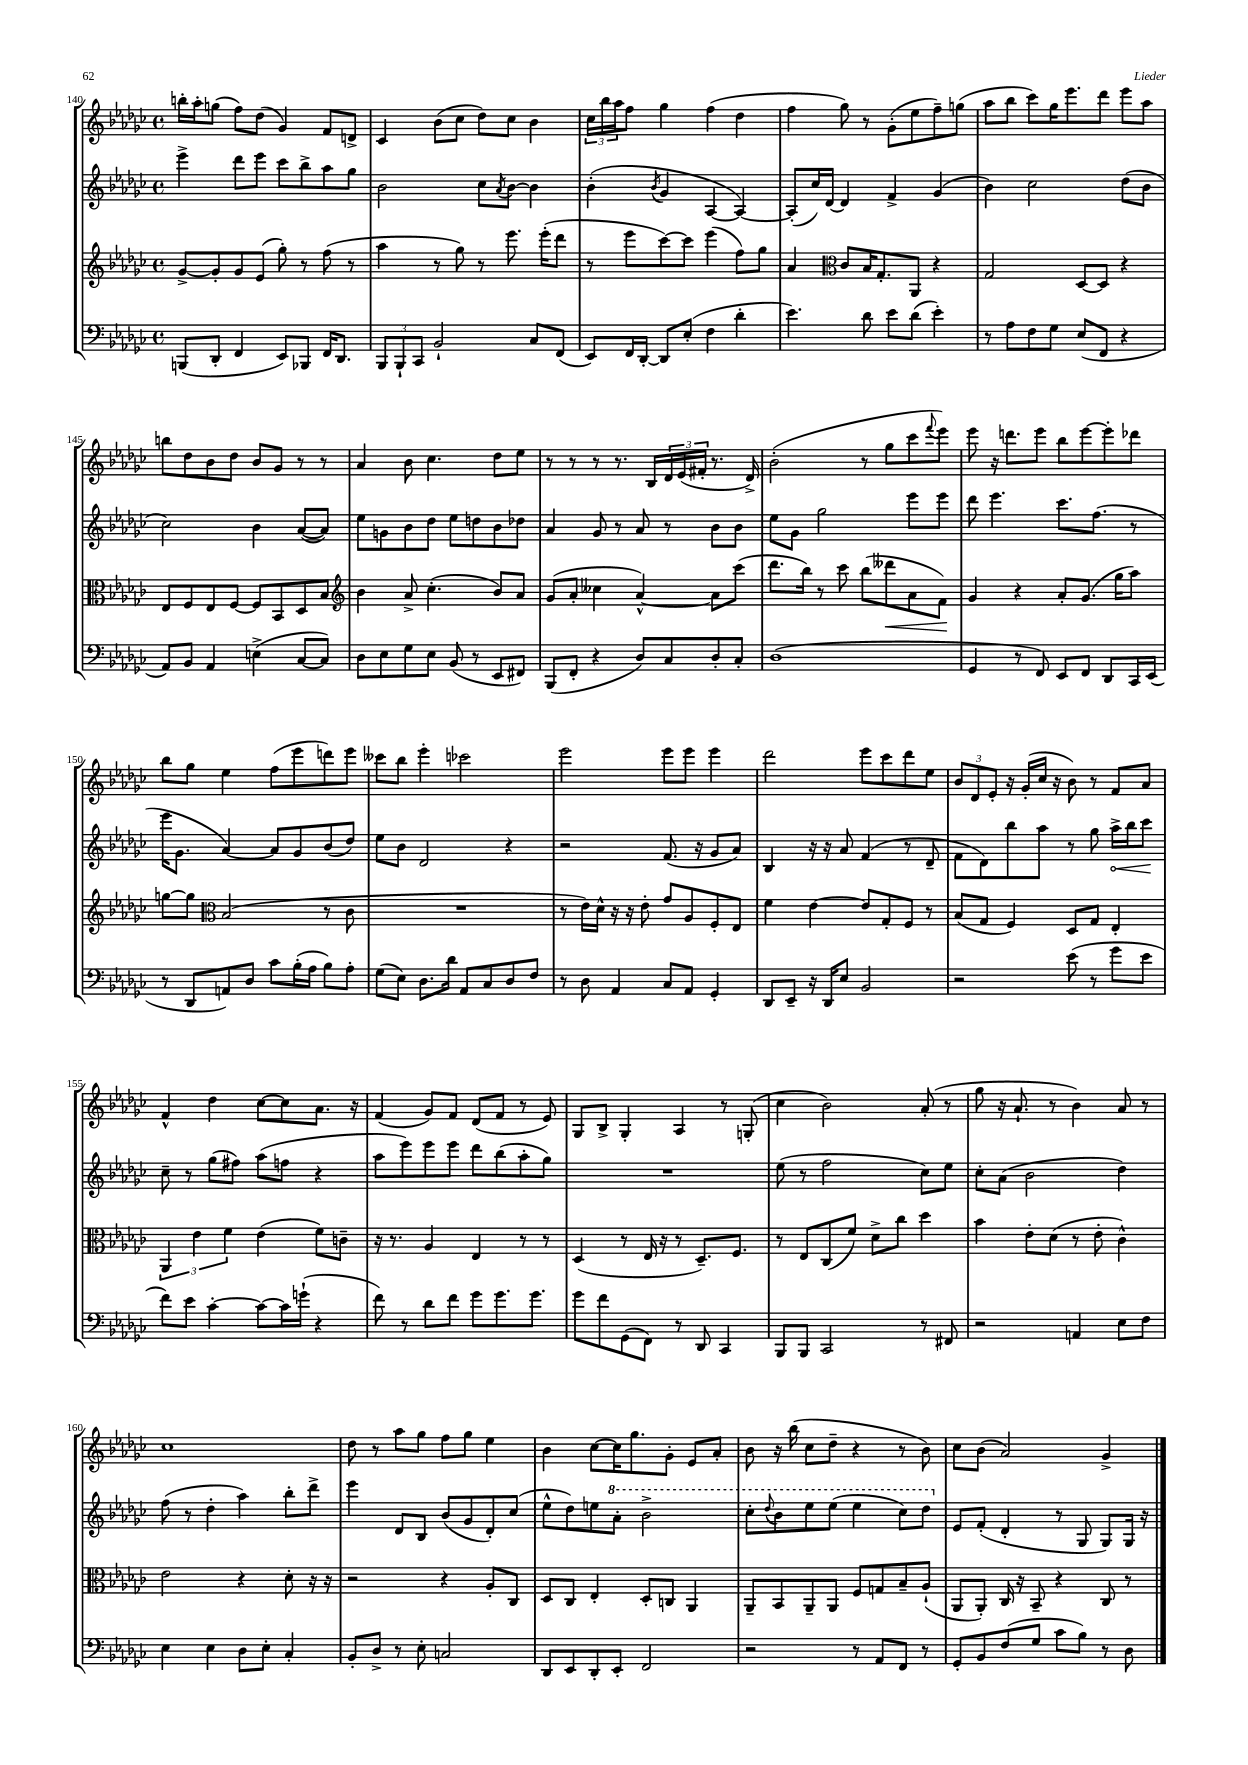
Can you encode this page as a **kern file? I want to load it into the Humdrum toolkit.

**kern	**kern	**kern	**kern
*staff4	*staff3	*staff2	*staff1
*clefF4	*clefG2	*clefG2	*clefG2
*k[b-e-a-d-g-c-]	*k[b-e-a-d-g-c-]	*k[b-e-a-d-g-c-]	*k[b-e-a-d-g-c-]
*M4/4	*M4/4	*M4/4	*M4/4
*met(c)	*met(c)	*met(c)	*met(c)
(8BBB/L	[8g-^/L	4eee-^\	16bb'\LL
.	.	.	16aa-'\J
8DD-'/J	8g-'/]	.	(8gg\J
4FF/	8g-/	8ddd-\L	8ff\L)
.	(8e-/J	8eee-\J	(8dd-\J
8EE-/L)	8gg-'\)	8ccc-\L	4g-/)
8BBB-/J	8r	8bb-^\	.
16FF/LK	(8ff\	8aa-\	8f/L
8.DD-/J	.	.	.
.	8r	8gg-\J	8d^/J
=	=	=	=
12BBB-/L	4aa-\	2b-\	4c-/
12BBB-`/	.	.	.
12CC-/J	.	.	.
2BB-`/	8r	.	(8b-\L
.	8gg-\)	.	8cc-\J
.	8r	8cc-\L	8dd-\L)
.	.	8qa-/	.
.	8.eee-\	[8b-\J	8cc-\J
8C-/L	.	4b-\]	4b-\
.	(16eee-'\LK	.	.
(8FF/J	8ddd-\J	.	.
=	=	=	=
8EE-/L)	8r	(4b-'\	24cc-\LL
.	.	.	24bb-\
.	.	.	24aa-\J
16FF/L	8eee-\L	.	8ff\J
[16DD-'/JJ	.	.	.
.	.	8qb-/	.
8DD-/]L	[8ccc-\)	4g-/	4gg-\
(8E-'/J	8ccc-\]J	.	.
4F\	(4eee-\	[4A-/	(4ff\
4d-'\	8ff\L)	4A-/_)	4dd-\
.	8gg-\J	.	.
=	=	=	=
4.e-\)	4a-/	(8A-'/]L	4ff\
.	.	16cc-/L)	.
.	.	[16d-/JJ	.
*	*clefC3	*	*
.	8c-/L	4d-/]	8gg-\)
8d-\	16B-/K	.	8r
.	8.G-'/	.	.
8e-\L	.	4f^/	(8g-'\L
(8d-\J	8AA-/J	.	8ee-\
4e-'\)	4r	(4g-/	8ff~\)
.	.	.	(8gg\J
=	=	=	=
8r	2G-/	4b-\)	8aa-\L
8A-\L	.	.	8bb-\J
8F\	.	2cc-\	8ccc-\L)
8G-\J	.	.	16gg-\K
.	.	.	8.eee-\
(8E-/L	[8D-/L	.	.
8FF/J	8D-/]J	.	8ddd-\J
4r	4r	(8dd-\L	8eee-\L
.	.	8b-\J	8aa-\J
=	=	=	=
8AA-/L)	8E-/L	2cc-\)	8bb\L
8BB-/J	8F/	.	8dd-\
4AA-/	8E-/	.	8b-\
.	[8F/J	.	8dd-\J
(4E^\	8F/]L	4b-\	8b-/L
.	8BB-/	.	8g-/J
[8C-/L	8D-/	([8a-/L	8r
8C-/]J)	8B-/J	8a-/]J)	8r
=	=	=	=
*	*clefG2	*	*
8D-\L	4b-\	8ee-\L	4a-/
8E-\	.	8g\	.
8G-\	8a-^/	8b-\	8b-\
8E-\J	(4.cc-'\	8dd-\J	4.cc-\
(8BB-/	.	8ee-\L	.
8r	.	8dd\	.
8EE-/L	8b-/L)	8b-\	8dd-\L
8FF#/J)	8a-/J	8dd-\J	8ee-\J
=	=	=	=
(8BBB-/L	(8g-/L	4a-/	8r
8FF'/J	8a-'/J	.	8r
4r	4cc--\	8g-/	8r
.	.	8r	8.r
8D-/L)	[4a-^^/)	8a-/	.
.	.	.	16B-/LL
8C-/	.	8r	24d-/
.	.	.	(24e-/
.	.	.	24f#'/JJ
8D-'/	8a-\]L	8b-\L	8.r
8C-'/J	(8ccc-\J	8b-\J	.
.	.	.	16d-^/)
=	=	=	=
(1D-	8.ddd-\L	8ee-\L	(2b-'\
.	.	8g-\J	.
.	16bb-\Jk)	.	.
.	8r	2gg-\	.
.	8ccc-\	.	.
.	(8bb-\L	.	8r
.	8ddd--\	.	8gg-\L
.	8a-\	8eee-\L	8ccc-\
.	.	.	8qqfff/
.	8f\J)	8eee-\J	8eee-\J)
=	=	=	=
4GG-/	4g-/	8ddd-\	8eee-\
.	.	4.eee-\	16r
.	.	.	8.ddd\L
8r	4r	.	.
8FF/)	.	.	8eee-\J
8EE-/L	8a-'/L	8.ccc-\L	8bb-\L
8FF/J	(8.g-/J	.	[8eee-\
.	.	(8.ff\J	.
8DD-/L	.	.	8eee-'\]
.	16gg-\LK	.	.
16CC-/L	8aa-\J)	8r	8ddd-\J
(16EE-/JJ	.	.	.
=	=	=	=
8r	[8gg\L	16eee-\LK	8bb-\L
.	.	8.g-\J	.
8DD-/L	8gg\]J	.	8gg-\J
*	*clefC3	*	*
8AA/)	(2B-/	[4a-/)	4ee-\
8D-/J	.	.	.
8c-\L	.	8a-/]L	(8ff\L
(16B-'\L	.	8g-/	8eee-\
16A-\JJ	.	.	.
8B-\L)	8r	(8b-/	8ddd\)
8A-'\J	8c-\	8dd-/J)	8eee-\J
=	=	=	=
(8G-\L	1r	8ee-\L	8ccc--\L
8E-\J)	.	8b-\J	8bb-\J
8.D-\L	.	2d-/	4eee-'\
16d-\Jk	.	.	.
8AA-/L	.	.	2ccc-\
8C-/	.	.	.
8D-/	.	4r	.
8F/J	.	.	.
=	=	=	=
8r	8r	2r	2eee-\
8D-\	16e-\LL)	.	.
.	16d-^^\JJ	.	.
4AA-/	16r	.	.
.	16r	.	.
.	8e-'\	.	.
8C-/L	8g-/L	(8.f/	8eee-\L
8AA-/J	8A-/	.	8eee-\J
.	.	16r	.
4GG-'/	8F'/	8g-/L	4eee-\
.	8E-/J	8a-/J)	.
=	=	=	=
8DD-/L	4f\	4B-/	2ddd-\
8EE-~/J	.	.	.
16r	[4e-\	16r	.
16DD-/LK	.	16r	.
8E-/J	.	8a-/	.
2BB-/	8e-/]L	(4f/	8eee-\L
.	8G-'/	.	8ccc-\
.	8F/J	8r	8ddd-\
.	8r	8d-~/	8ee-\J
=	=	=	=
2r	(8B-/L	8f\L	12b-/L
.	.	.	12d-/
.	8G-/J	8d-\)	.
.	.	.	12e-'/J
.	4F/)	8bb-\	16r
.	.	.	(16g-'/LL
.	.	8aa-\J	16cc-/JJ
.	.	.	16r
(8e-\	8D-/L	8r	8b-\)
8r	8G-/J	8gg-\	8r
8g-\L	4E-'/	16aa-^\LL	8f/L
.	.	16bb-\J	.
8e-\J	.	8ccc-\J	8a-/J
=	=	=	=
8f\L)	6AA-/	8cc-~\	4f^^/
8e-\J	.	8r	.
.	6e-\	.	.
[4c-'\	.	(8gg-\L	4dd-\
.	6f\	.	.
.	.	8ff#\J)	.
8c-\_L	(4e-\	(8aa-\L	[8cc-\L
16c-\]L	.	8ff\J	8cc-\]
(16g`\JJ	.	.	.
4r	8f\L)	4r	8.a-\J
.	8c~\J	.	.
.	.	.	16r
=	=	=	=
8f\)	16r	8aa-\L	(4f/
.	8.r	.	.
8r	.	8eee-\)	.
8d-\L	4A-/	8eee-\	8g-/L)
8f\J	.	8eee-\J	8f/J
8g-\L	4E-/	8ddd-\L	(8d-/L
8.g-\	.	(8bb-\	8f/J
.	8r	8aa-'\	8r
8.g-\J	.	.	.
.	8r	8gg-\J)	8e-/)
=	=	=	=
8g-\L	(4D-/	1r	8G-/L
8f\	.	.	8B-^/J
(8GG-\	8r	.	4G-'/
8FF\J)	16E-/	.	.
.	16r	.	.
8r	8r	.	4A-/
8DD-/	8.D-~/L)	.	.
4CC-/	.	.	8r
.	8.F/J	.	.
.	.	.	(8G'/
=	=	=	=
8BBB-/L	8r	(8ee-\	4cc-\
8BBB-/J	8E-/L	8r	.
2CC-/	(8C-/	2ff\	2b-\)
.	8f/J)	.	.
.	8d-^\L	.	.
.	8cc-\J	.	.
8r	4dd-\	8cc-\L)	(8a-'/
8FF#/	.	8ee-\J	8r
=	=	=	=
2r	4b-\	8cc-'\L	8gg-\
.	.	(8a-\J	16r
.	.	.	8.a-`/
.	8e-'\L	2b-\	.
.	(8d-\J	.	8r
4AA/	8r	.	4b-\)
.	8e-'\	.	.
8E-\L	4c-^^\)	4dd-\)	8a-/
8F\J	.	.	8r
=	=	=	=
4E-\	2e-\	(8ff\	1cc-
.	.	8r	.
4E-\	.	4dd-'\	.
8D-\L	4r	4aa-\)	.
8E-'\J	.	.	.
4C-'/	8d-'\	8bb-'\L	.
.	16r	8ddd-^\J	.
.	16r	.	.
=	=	=	=
8BB-'/L	2r	4eee-\	8dd-\
8D-^/J	.	.	8r
8r	.	8d-/L	8aa-\L
8E-'\	.	8B-/J	8gg-\J
2C/	4r	(8b-/L	8ff\L
.	.	8g-/	8gg-\J
.	8A-'/L	8d-'/)	4ee-\
.	8C-/J	(8cc-/J	.
=	=	=	=
8DD-/L	8D-/L	8ee-^^\L	4b-\
8EE-/	8C-/J	8dd-\)	.
8DD-'/	4E-'/	8ee\	[8cc-\L
8EE-'/J	.	8aa-'\J	16cc-\]K
.	.	.	8.gg-\
2FF/	8D-'/L	2bb-^\	.
.	8C/J	.	8g-'\J
.	4AA-/	.	8e-/L
.	.	.	8a-'/J
=	=	=	=
2r	8AA-~/L	8ccc-'\L	8b-\
.	.	8qqddd-/	.
.	8BB-/	8bb-\	16r
.	.	.	(16bb-\
.	8AA-~/	8eee-\	8cc-\L
.	8AA-/J	(8eee-\J	8dd-~\J
8r	8F/L	4eee-\	4r
8AA-/L	8G/	.	.
8FF/J	8B-~/	8ccc-\L)	8r
8r	(8A-`/J	8ddd-\J	8b-\)
=	=	=	=
8GG-'/L	8AA-/L	8e-/L	8cc-\L
8BB-/	8AA-'/J)	(8f'/J	(8b-\J
(8F/	16C-/	4d-'/	2a-/)
.	16r	.	.
8G-/J	8BB-~/	.	.
8c-\L	4r	8r	.
8B-\J)	.	8G-/	.
8r	8C-/	8G-/L)	4g-^/
8D-\	8r	16G-/Jk	.
.	.	16r	.
==	==	==	==
*-	*-	*-	*-
